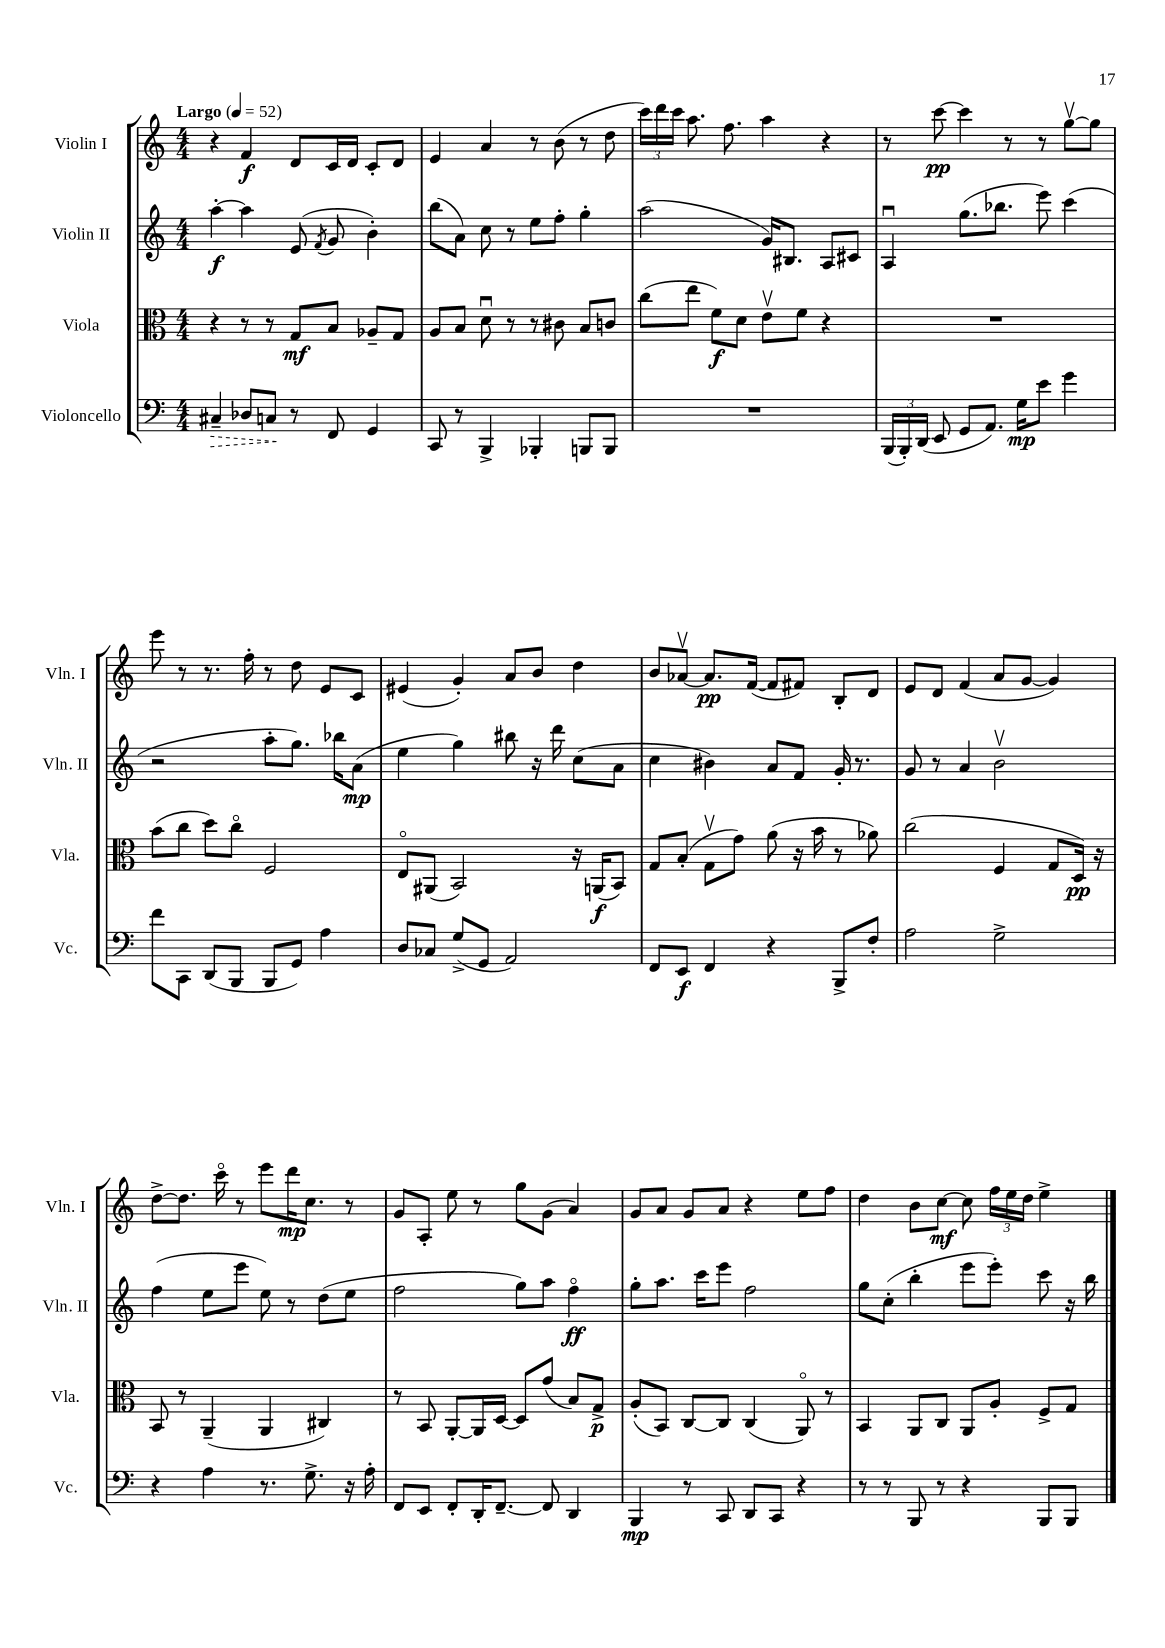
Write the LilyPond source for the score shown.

<<
\new StaffGroup <<
\new Staff = "s0" \with { instrumentName = "Violin I" shortInstrumentName = "Vln. I" } {
    \clef treble \key c \major \numericTimeSignature \time 4/4 \tempo "Largo" 4 = 52
    \autoBeamOff r4 f'4\f d'8[ c'16 d'16] c'8[-. d'8] |
    e'4 a'4 r8 b'8( r8 d''8 |
    \tuplet 3/2 { c'''16[) d'''16 c'''16] } a''8. f''8. a''4 r4 |
    r8 c'''8~\pp c'''4 r8 r8 g''8[~\upbow g''8] |
    e'''8 r8 r8. f''16-. r8 d''8 e'8[ c'8] |
    eis'4( g'4-.) a'8[ b'8] d''4 |
    b'8[ aes'8]~\upbow aes'8.[\pp f'16]~( f'8[ fis'8]) b8[-. d'8] |
    e'8[ d'8] f'4( a'8[ g'8]~ g'4) |
    d''8[~-> d''8.] c'''16\flageolet r8 e'''8[ d'''16\mp c''8.] r8 |
    g'8[ a8]-. e''8 r8 g''8[ g'8]( a'4) |
    g'8[ a'8] g'8[ a'8] r4 e''8[ f''8] |
    d''4 b'8[ c''8]~\mf c''8 \tuplet 3/2 { f''16[ e''16 d''16] } e''4-> \bar "|." |
}
\new Staff = "s1" \with { instrumentName = "Violin II" shortInstrumentName = "Vln. II" } {
    \clef treble \key c \major \numericTimeSignature \time 4/4
    \autoBeamOff a''4~-.\f a''4 e'8( \acciaccatura { f'8 } g'8 b'4-.) |
    b''8[( a'8]) c''8 r8 e''8[ f''8]-. g''4-. |
    a''2( g'16[) bis8.] a8[ cis'8] |
    a4\downbow g''8.[( bes''8.] e'''8) c'''4( |
    r2 a''8[-. g''8.]) bes''16[ a'8]\mp( |
    e''4 g''4) bis''8 r16 d'''16 c''8[( a'8] |
    c''4 bis'4) a'8[ f'8] g'16-. r8. |
    g'8 r8 a'4 b'2\upbow |
    f''4( e''8[ e'''8] e''8) r8 d''8[( e''8] |
    f''2 g''8[) a''8] f''4\flageolet\ff |
    g''8[-. a''8.] c'''16[ e'''8] f''2 |
    g''8[ c''8]-.( b''4-. e'''8[ e'''8]-.) c'''8 r16 b''16 \bar "|." |
}
\new Staff = "s2" \with { instrumentName = "Viola" shortInstrumentName = "Vla." } {
    \clef alto \key c \major \numericTimeSignature \time 4/4
    \autoBeamOff r4 r8 r8 g8[\mf b8] aes8[-- g8] |
    a8[ b8] d'8\downbow r8 r8 cis'8 b8[ c'8] |
    c''8[( e''8] f'8[\f) d'8] e'8[\upbow f'8] r4 |
    R1 |
    b'8[( c''8] d''8[) c''8]\flageolet f2 |
    e8[\flageolet ais,8]( b,2) r16 a,16[\f( b,8]) |
    g8[ b8]-.( g8[\upbow g'8]) a'8( r16 b'16 r8 aes'8) |
    c''2( f4 g8[ d16]\pp) r16 |
    b,8 r8 a,4--( a,4 cis4) |
    r8 b,8 a,8[~-. a,16 d16]~ d8[ g'8]( b8[) g8]->\p |
    a8[-.( b,8]) c8[~ c8] c4( a,8\flageolet) r8 |
    b,4 a,8[ c8] a,8[ a8]-. f8[-> g8] \bar "|." |
}
\new Staff = "s3" \with { instrumentName = "Violoncello" shortInstrumentName = "Vc." } {
    \clef bass \key c \major \numericTimeSignature \time 4/4
    \autoBeamOff \once \override Hairpin.style = #'dashed-line cis4--\> des8[ c8]\! r8 f,8 g,4 |
    c,8 r8 b,,4-> bes,,4-. b,,8[ b,,8] |
    R1 |
    \tuplet 3/2 { b,,16[( b,,16-.) d,16]( } e,8 g,8[ a,8.]) g16[\mp e'8] g'4 |
    f'8[ c,8] d,8[( b,,8] b,,8[ g,8]) a4 |
    d8[ ces8] g8[->( g,8] a,2) |
    f,8[ e,8]\f f,4 r4 b,,8[-> f8]-. |
    a2 g2-> |
    r4 a4 r8. g8.-> r16 a16-. |
    f,8[ e,8] f,8[-. d,16-. f,8.]~-- f,8 d,4 |
    b,,4\mp r8 c,8 d,8[ c,8] r4 |
    r8 r8 b,,8 r8 r4 b,,8[ b,,8] \bar "|." |
}
>>
>>
\layout { \context { \Score \remove "Bar_number_engraver" } }
